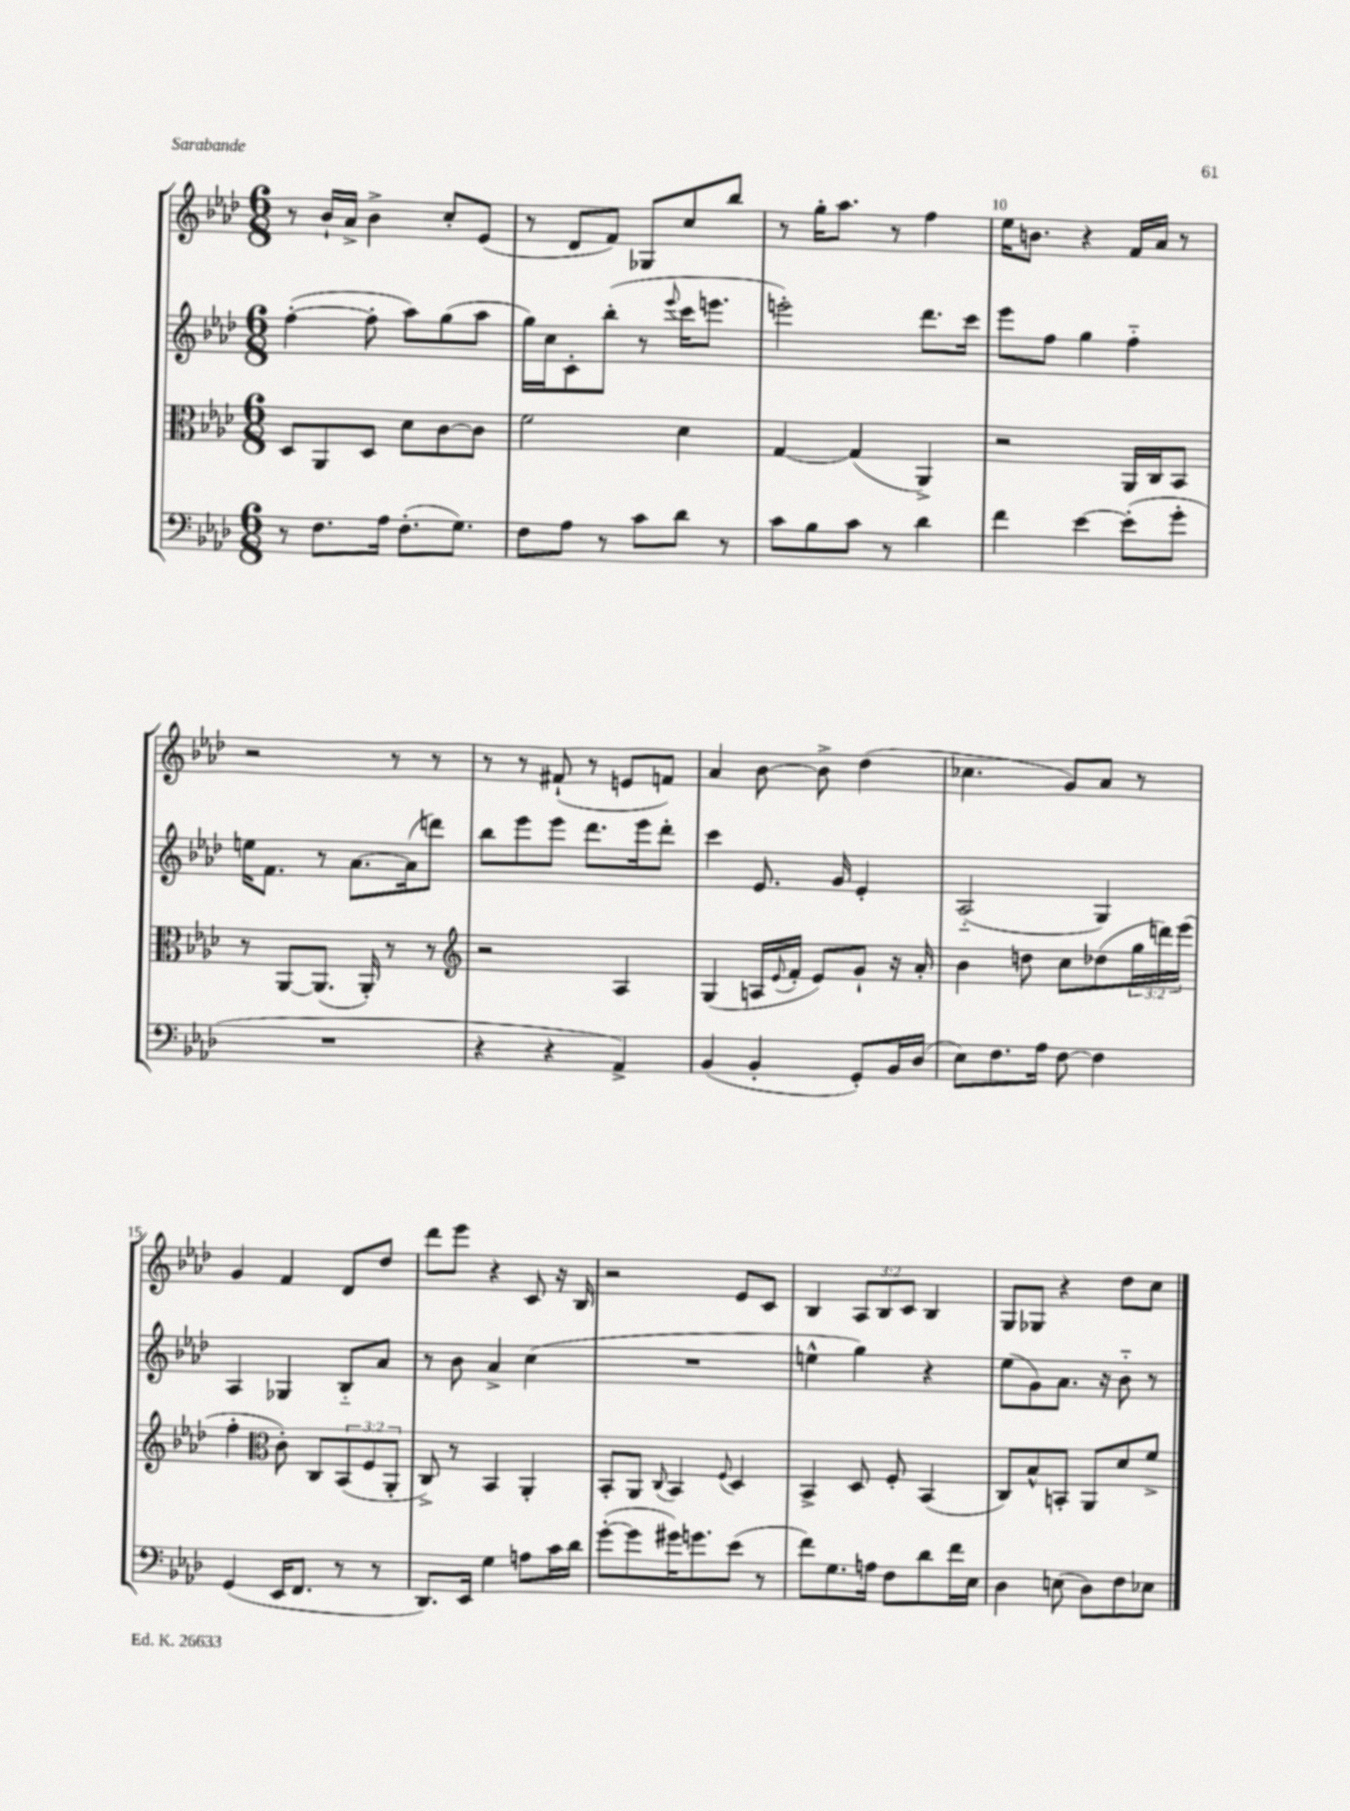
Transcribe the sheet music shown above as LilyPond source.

<<
\new StaffGroup <<
\new Staff = "s0" {
    \clef treble \key aes \major \numericTimeSignature \time 6/8 \override Staff.TupletNumber.text = #tuplet-number::calc-fraction-text
    r8 bes'16-! aes'16-> bes'4-> c''8-. ees'8( |
    r8 des'8 f'8) ges8 c''8 bes''8 |
    r8 g''16-. aes''8. r8 f''4 |
    ees''16 b'8. r4 f'16 aes'16 r8 |
    r2 r8 r8 |
    r8 r8 fis'8-!( r8 e'8 f'8) |
    aes'4 bes'8~ bes'8-> des''4( |
    ces''4. g'8) aes'8 r8 |
    g'4 f'4 des'8 des''8 |
    des'''8 ees'''8 r4 c'8 r16 bes16 |
    r2 ees'8 c'8 |
    bes4 \tuplet 3/2 { aes8 bes8 c'8 } bes4 |
    g8 ges8 r4 des''8 c''8 \bar "|." |
}
\new Staff = "s1" {
    \clef treble \key aes \major \numericTimeSignature \time 6/8
    f''4~-.( f''8-. aes''8) g''8( aes''8 |
    g''16) c''16 c'8-. bes''8-.( r8 \appoggiatura { ees'''8 } c'''16 e'''8. |
    e'''2-.) des'''8. c'''16 |
    ees'''8 f''8 g''4 f''4-_ |
    e''16 f'8. r8 aes'8.~ aes'16( d'''8) |
    bes''8 ees'''8 ees'''8 des'''8. ees'''16 des'''8-. |
    c'''4 ees'8. g'16 ees'4-. |
    aes2-_( g4) |
    aes4 ges4 bes8-_ aes'8 |
    r8 bes'8 aes'4-> c''4( |
    R2. |
    e''4-^ g''4) r4 |
    ees''8( g'8) aes'8. r16 bes'8-_ r8 \bar "|." |
}
\new Staff = "s2" {
    \clef alto \key aes \major \numericTimeSignature \time 6/8 \override Staff.TupletNumber.text = #tuplet-number::calc-fraction-text
    des8 aes,8 des8 des'8 c'8~ c'8 |
    f'2 des'4 |
    g4~ g4( aes,4->) |
    r2 aes,16 c16 bes,8 |
    r8 aes,8~ aes,8.( aes,16-.) r8 r8 |
    \clef treble r2 aes4 |
    g4( a16 \appoggiatura { ees'8 } f'16-. ees'8) g'8-! r16 aes'16-. |
    bes'4 d''8 c''8 des''8( \tuplet 3/2 { g''16 d'''16) ees'''16( } |
    f''4-. \clef alto c'8-.) c8 \tuplet 3/2 { bes,8( f8 aes,8-. } |
    c8->) r8 bes,4 aes,4-. |
    bes,8-. aes,8 \appoggiatura { c8 } bes,4 \appoggiatura { f8 } des4 |
    bes,4-> des8 f8-. bes,4( |
    c8) bes8-^ b,8-. aes,8 des'8 f'8-> \bar "|." |
}
\new Staff = "s3" {
    \clef bass \key aes \major \numericTimeSignature \time 6/8
    r8 f8. aes16 f8.-.( g8.) |
    f8 aes8 r8 c'8 des'8 r8 |
    c'8 bes8 c'8 r8 des'4 |
    f'4 ees'4~ ees'8-.( g'8-. |
    R2. |
    r4 r4 aes,4->) |
    bes,4( bes,4-. g,8-.) bes,16 des16( |
    ees8) f8. aes16 f8~ f4 |
    g,4( ees,16 f,8. r8 r8 |
    des,8.) ees,16 g4 a8 c'16 des'16 |
    g'8~-.( g'8 gis'16) g'8. ees'8( r8 |
    f'8) g8. a16 f8 des'8 f'16 ees16 |
    des4 e8( des8) f8 ees8 \bar "|." |
}
>>
>>
\layout { \context { \Score currentBarNumber = #7 \override BarNumber.break-visibility = ##(#f #t #t) barNumberVisibility = #(every-nth-bar-number-visible 5) } }
